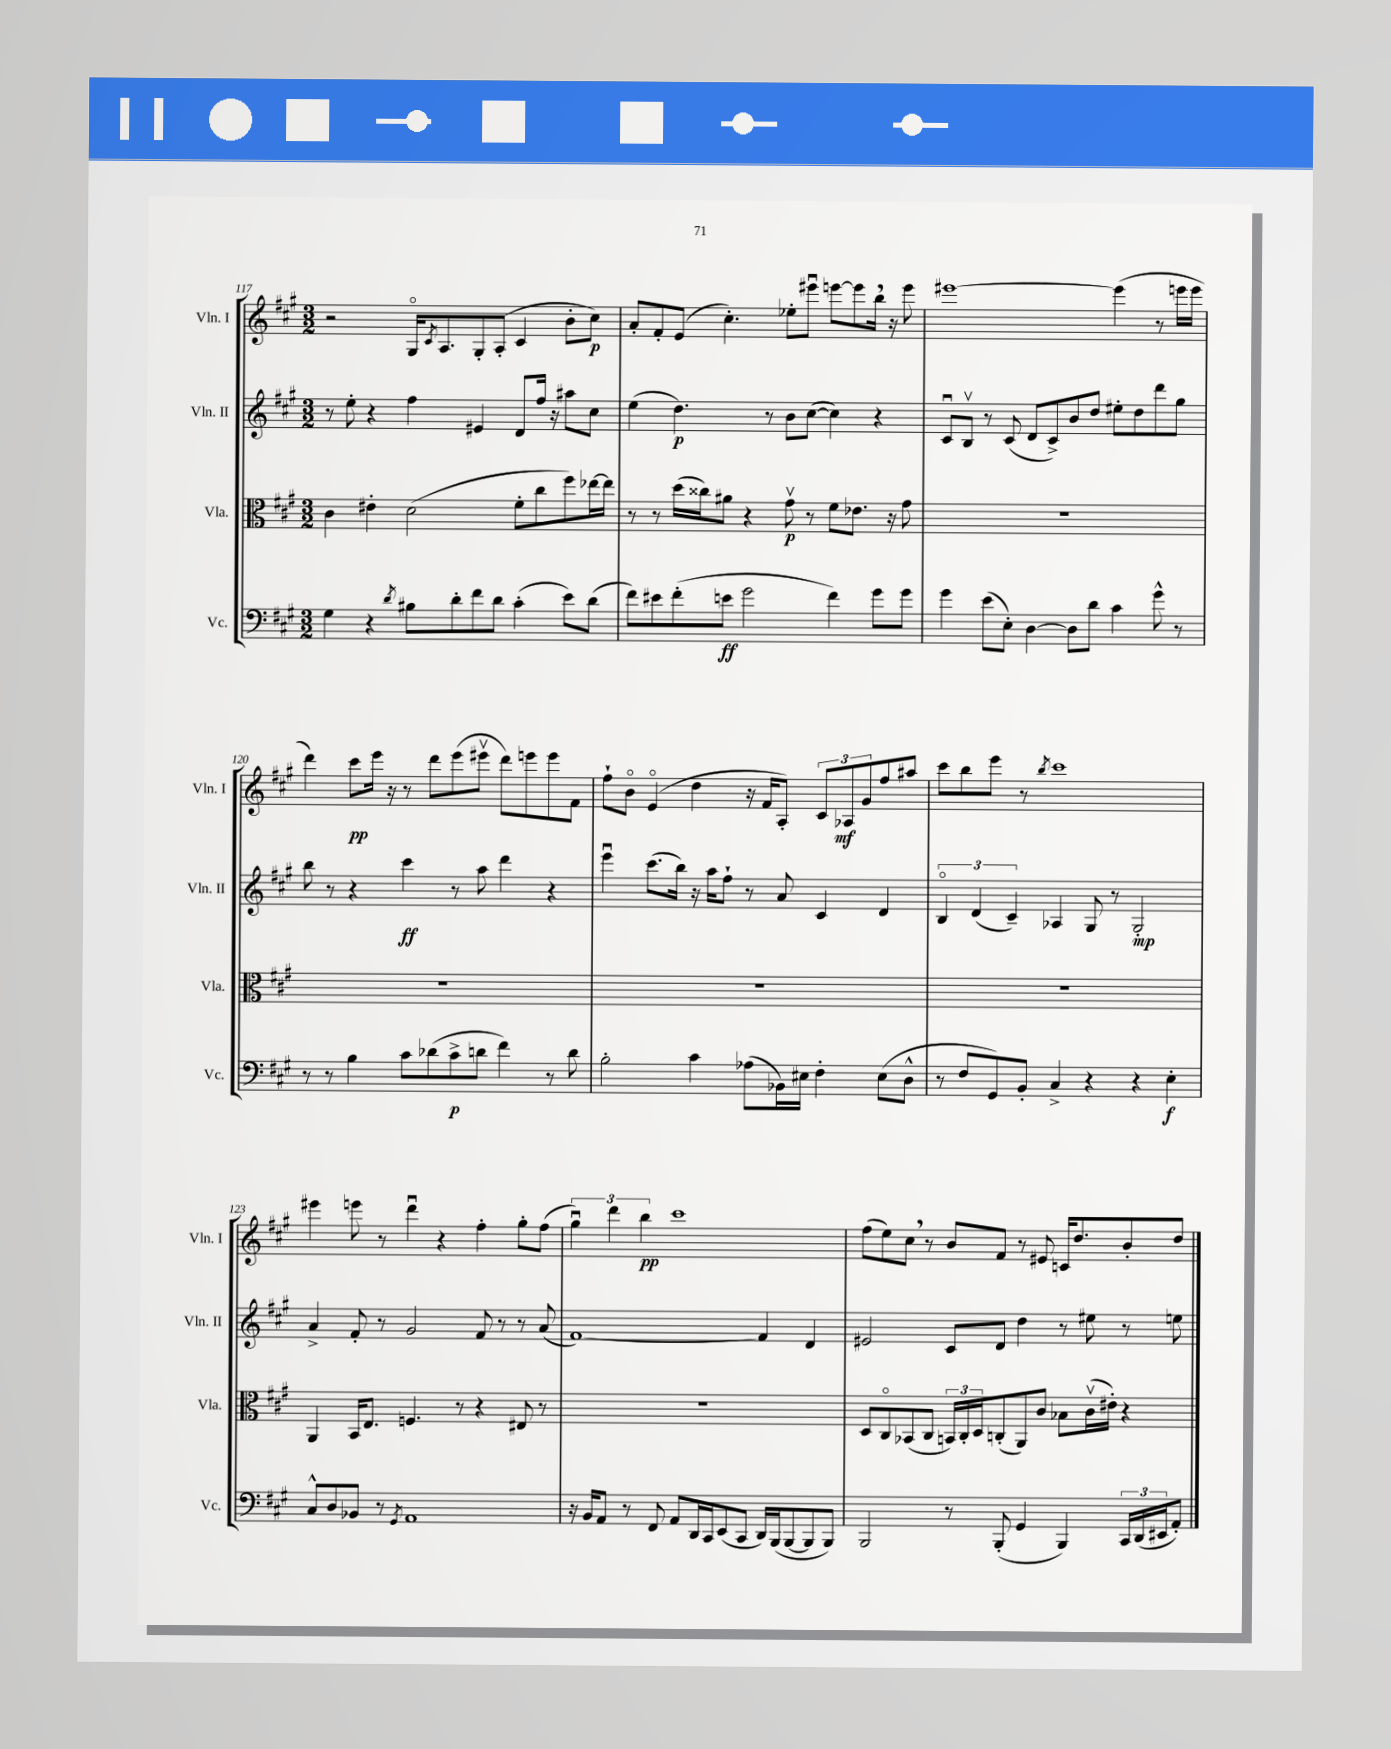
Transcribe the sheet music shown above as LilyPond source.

<<
\new StaffGroup <<
\new Staff = "s0" \with { instrumentName = "Vln. I" shortInstrumentName = "Vln. I" } {
    \clef treble \key a \major \numericTimeSignature \time 3/2
    r2 gis16\flageolet \acciaccatura { cis'8 } a8. gis8-. a8-.( cis'4 b'8-. cis''8\p) |
    a'8-. fis'8-. e'8( cis''4.-.) ees''8-. eis'''8\downbow e'''8~ e'''8 b''16 \breathe r16 e'''8 |
    eis'''1~ eis'''4( r8 e'''16 e'''16 |
    d'''4) cis'''8\pp e'''16 r16 r8 d'''8 e'''8( eis'''8\upbow d'''8) e'''8 e'''8 fis'8 |
    fis''8-! b'8\flageolet e'4\flageolet( d''4 r16 fis'16 a8-.) \tuplet 3/2 { cis'8 aes8\mf gis'8 } fis''8 ais''8 |
    cis'''8 b''8 e'''8 r8 \acciaccatura { b''8 } cis'''1 |
    eis'''4 e'''8 r8 d'''4\downbow r4 fis''4-. gis''8-. fis''8( |
    \tuplet 3/2 { gis''4\downbow) d'''4 b''4\pp } cis'''1 |
    fis''8( e''8) cis''8 \breathe r8 b'8 fis'8 r8 eis'8 c'16 d''8. b'8-. d''8 \bar "|." |
}
\new Staff = "s1" \with { instrumentName = "Vln. II" shortInstrumentName = "Vln. II" } {
    \clef treble \key a \major \numericTimeSignature \time 3/2
    r8 e''8-. r4 fis''4 eis'4 d'8 fis''16 r16 ais''8 cis''8 |
    e''4( d''4.\p) r8 b'8 cis''8~( cis''4) r4 |
    cis'8\downbow b8\upbow r8 cis'8( d'8 cis'8->) b'8 d''8 eis''8-. d''8 d'''8 gis''8 |
    b''8 r8 r4 cis'''4\ff r8 a''8 d'''4 r4 |
    e'''4\downbow cis'''8.( b''16) r16 a''16 fis''8-! r8 a'8 cis'4 d'4 |
    \tuplet 3/2 { b4\flageolet d'4( cis'4--) } aes4 gis8 r8 gis2-.\mp |
    a'4-> fis'8-. r8 gis'2 fis'8 r8 r8 a'8( |
    fis'1~) fis'4 d'4 |
    eis'2 cis'8 d'8 d''4 r8 eis''8 r8 e''8 \bar "|." |
}
\new Staff = "s2" \with { instrumentName = "Vla." shortInstrumentName = "Vla." } {
    \clef alto \key a \major \numericTimeSignature \time 3/2
    cis'4 eis'4-. d'2( fis'8-. cis''8 fis''8) ees''16~ ees''16 |
    r8 r8 d''16( cisis''16) ais'8 r4 gis'8\upbow\p r8 fis'8 ees'8. r16 gis'8 |
    R1. |
    R1. |
    R1. |
    R1. |
    a,4 b,16 e8. f4. r8 r4 eis8 r8 |
    R1. |
    d8 cis8\flageolet bes,8( cis8 \tuplet 3/2 { b,16) cis16-. d16 } c8-.( a,8) cis'8 bes8 cis'16\upbow( eis'16-.) r4 \bar "|." |
}
\new Staff = "s3" \with { instrumentName = "Vc." shortInstrumentName = "Vc." } {
    \clef bass \key a \major \numericTimeSignature \time 3/2
    gis4 r4 \acciaccatura { d'8 } bis8 d'8-. fis'8 d'8 cis'4-.( e'8) d'8( |
    fis'8) eis'8 fis'8-.( e'8\ff gis'2 fis'4) gis'8 gis'8 |
    gis'4 e'8( e8-.) d4~ d8 d'8 cis'4 gis'8-^ r8 |
    r8 r8 b4 cis'8 des'8( cis'8->\p d'8 fis'4) r8 d'8 |
    b2-. cis'4 aes8( bes,16) eis16 fis4-. eis8( d8-^ |
    r8 fis8 gis,8) b,8-. cis4-> r4 r4 e4-.\f |
    cis8-^ d8 bes,8 r8 \acciaccatura { gis,8 } a,1 |
    r16 b,16 a,8 r8 fis,8 a,8 d,16 cis,16 e,8( cis,8 d,16) b,,16( b,,8~ b,,8 b,,8) |
    b,,2 r8 b,,8-.( gis,4 b,,4) \tuplet 3/2 { cis,16 d,16( eis,16 } a,8-.) \bar "|." |
}
>>
>>
\layout { \context { \Score currentBarNumber = #117 } }
